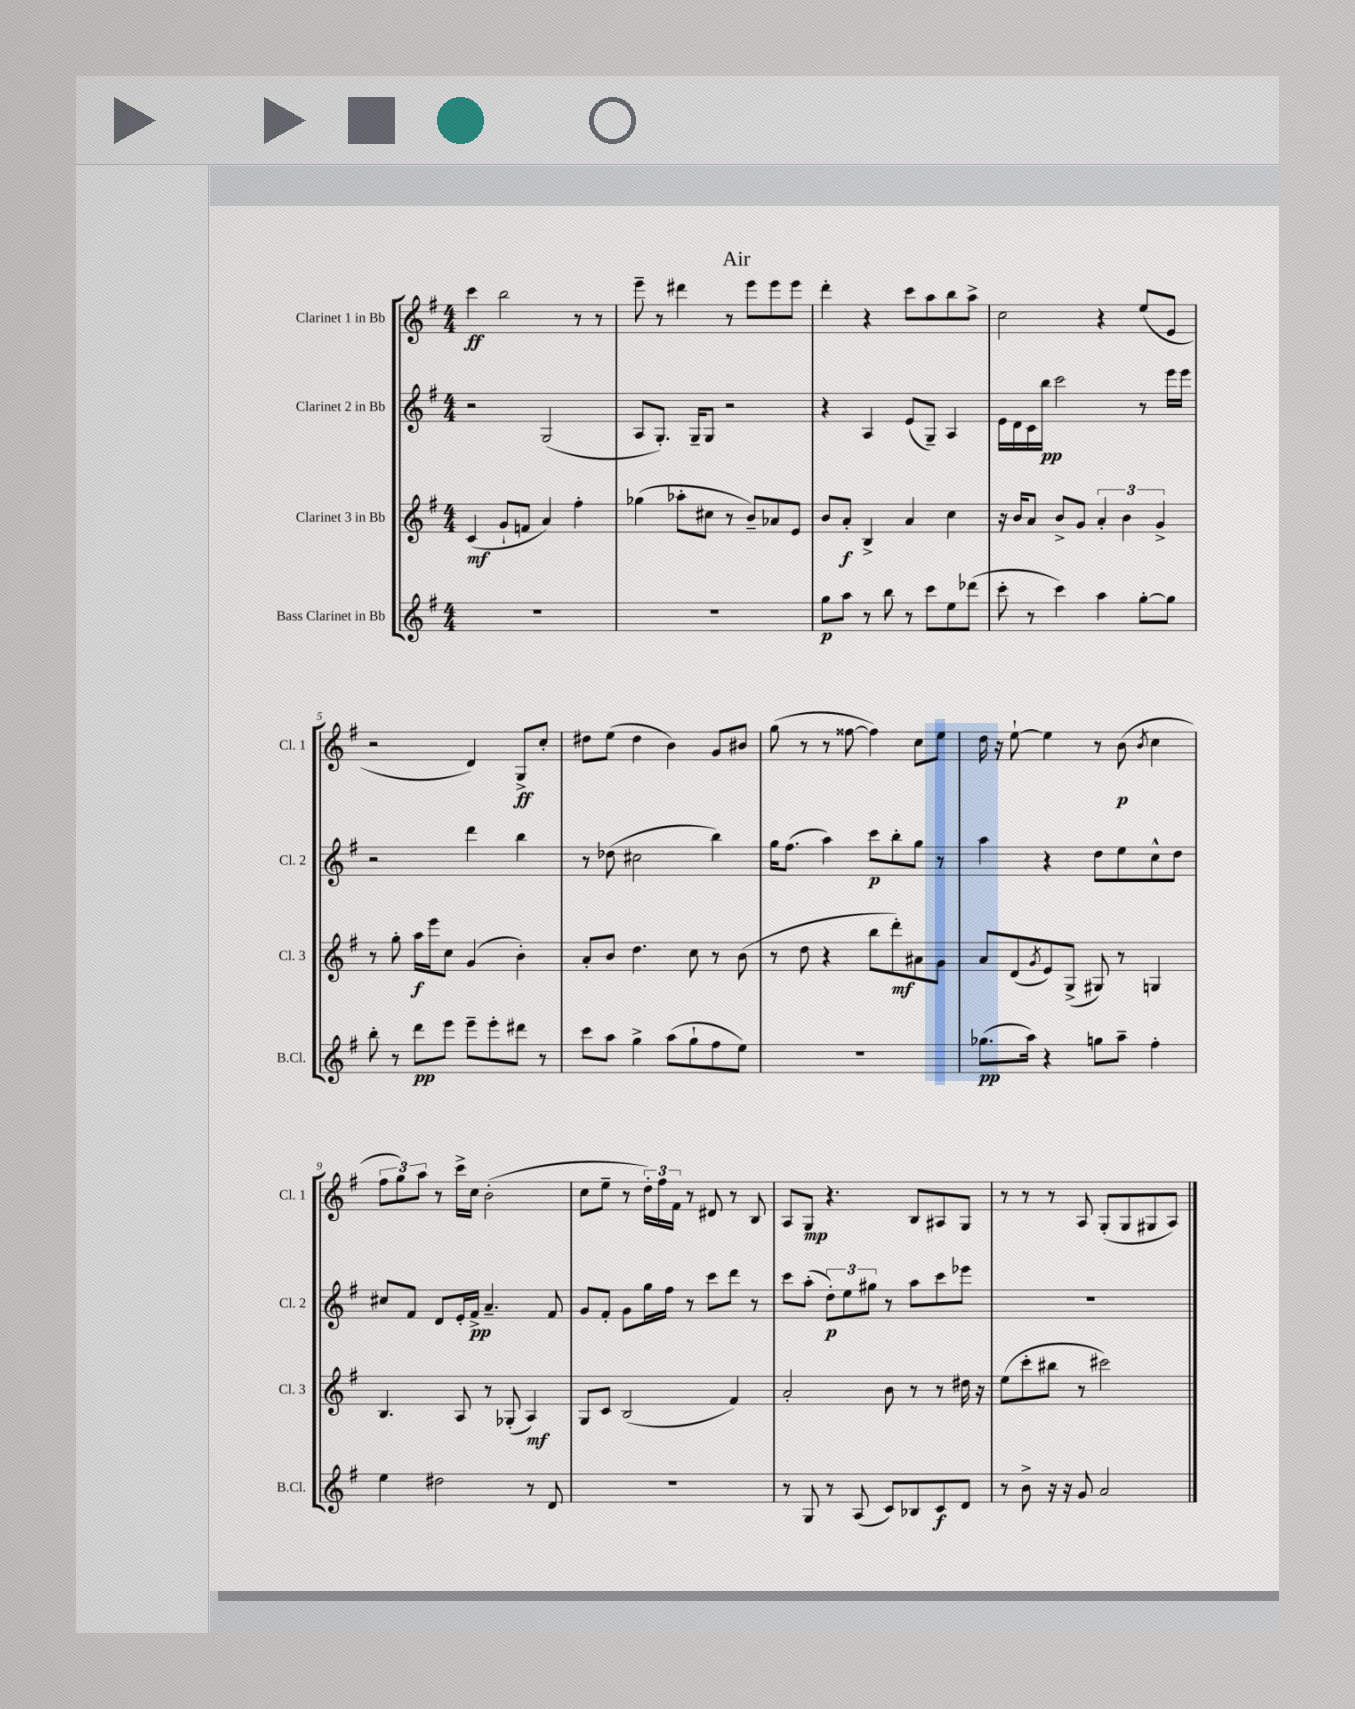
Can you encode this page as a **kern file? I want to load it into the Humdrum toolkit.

**kern	**kern	**kern	**kern
*staff4	*staff3	*staff2	*staff1
*clefG2	*clefG2	*clefG2	*clefG2
*k[f#]	*k[f#]	*k[f#]	*k[f#]
*M4/4	*M4/4	*M4/4	*M4/4
1r	(4c/	2r	4ccc\
.	8g`/L	.	2bb\
.	8f/J	.	.
.	4a/)	(2G/	.
.	4ff#'\	.	8r
.	.	.	8r
=	=	=	=
1r	(4gg-\	8A/L	8eee~\
.	.	8.G'/J)	8r
.	8aa-'\L	.	4ddd#\
.	.	16G~/LK	.
.	8cc#\J	8G/J	.
.	8r	2r	8r
.	8b~/L)	.	8eee\L
.	8a-/	.	8eee\
.	8e/J	.	8eee\J
=	=	=	=
8gg\L	8b/L	4r	4ddd'\
8aa\J	8a'/J	.	.
8r	4B^/	4A/	4r
8bb\	.	.	.
8r	4a/	(8e/L	8ccc\L
8ccc\L	.	8G~/J)	8aa\
8ee\	4cc\	4A/	8bb\
(8ddd-\J	.	.	8aa^\J
=	=	=	=
8ccc'\	16r	16e\LL	2cc\
.	16b/LK	16d\	.
8r	8a/J	16c\	.
.	.	16bb\JJ	.
4ccc\)	8b^/L	2ccc\	.
.	8g/J	.	.
4aa\	6a'/	.	4r
.	6b\	.	.
[8gg'\L	.	8r	(8ee/L
.	6g^/	.	.
8gg\]J	.	16eee\LL	8e/J
.	.	16eee\JJ	.
=	=	=	=
8bb'\	8r	2r	2r
8r	8gg'\	.	.
8ddd\L	16aa\LL	.	.
.	16eee\J	.	.
8eee\J	8cc\J	.	.
8eee~\L	(4g/	4ddd\	4d/)
8eee'\	.	.	.
8ddd#\J	4b'\)	4bb\	8G^/L
8r	.	.	8cc'/J
=	=	=	=
8ccc\L	8a'/L	8r	8dd#\L
8aa\J	8b/J	(8dd-\	(8ee\J
4gg^\	4.dd\	2cc#\	4dd#\
(8aa\L	.	.	4b\)
8gg`\	8cc\	.	.
8ff#\	8r	4bb\)	8g/L
8ee\J)	(8b\	.	8b#/J
=	=	=	=
1r	8r	16gg\LK	(8gg\
.	.	(8.ff#\J	.
.	8dd\	.	8r
.	4r	4aa\)	8r
.	.	.	[8ff##\
.	8bb\L	8ccc\L	4ff##\])
.	8ddd'\)	8bb'\	.
.	8a#\	8gg\J	8cc\L
.	8g\J	8r	8ee\J
=	=	=	=
(8.gg-\L	8a/L	4aa\	16dd\
.	.	.	16r
.	(8d/	.	[8ee`\
16aa\Jk)	.	.	.
.	8qg/	.	.
4r	8e/)	4r	4ee\]
.	(8G^/J	.	.
8gg\L	8G#/)	8dd\L	8r
8aa~\J	8r	8ee\	(8b\
.	.	.	8qb/
4ff#'\	4G/	8cc^^\	4cc\
.	.	8dd\J	.
=	=	=	=
4ee\	4.B/	8cc#/L	12ff#\L
.	.	.	12gg\)
.	.	8f#/J	.
.	.	.	12aa\J
2dd#\	.	8d/L	8r
.	8A/	16e'/L	16ccc^\LL
.	.	16f#^/JJ	16cc\JJ
.	8r	4.a~/	(2b'\
.	(8G-'/	.	.
8r	4A/)	.	.
8d/	.	8f#/	.
=	=	=	=
1r	8G/L	8g/L	8cc\L
.	8c/J	8f#'/J	8ee~\J
.	(2B/	8g\L	8r
.	.	16gg\L	24dd'\LL)
.	.	.	24ff#\
.	.	16ff#\JJ	.
.	.	.	24f#\JJ
.	.	8r	8r
.	.	8ccc\L	8d#/
.	4f#/)	8ddd\J	8r
.	.	8r	8B/
=	=	=	=
8r	2a'/	8ccc\L	8A/L
8G/	.	(8aa'\J	8G/J
8r	.	12dd'\L)	4.r
.	.	12ee\	.
(8A/	.	.	.
.	.	12gg#\J	.
8c/L)	8b\	8r	.
8B-/	8r	8aa\L	8B/L
8c/	8r	8ccc\	8A#/
8d/J	16dd#\	8eee-\J	8G/J
.	16r	.	.
=	=	=	=
8r	(8ee\L	1r	8r
8b^\	8ccc'\	.	8r
16r	8bb#\J	.	8r
16r	.	.	.
8g/	8r	.	8A/
2a/	2ccc#\)	.	(8G'/L
.	.	.	8G/
.	.	.	8G#/
.	.	.	8A/J)
==	==	==	==
*-	*-	*-	*-
